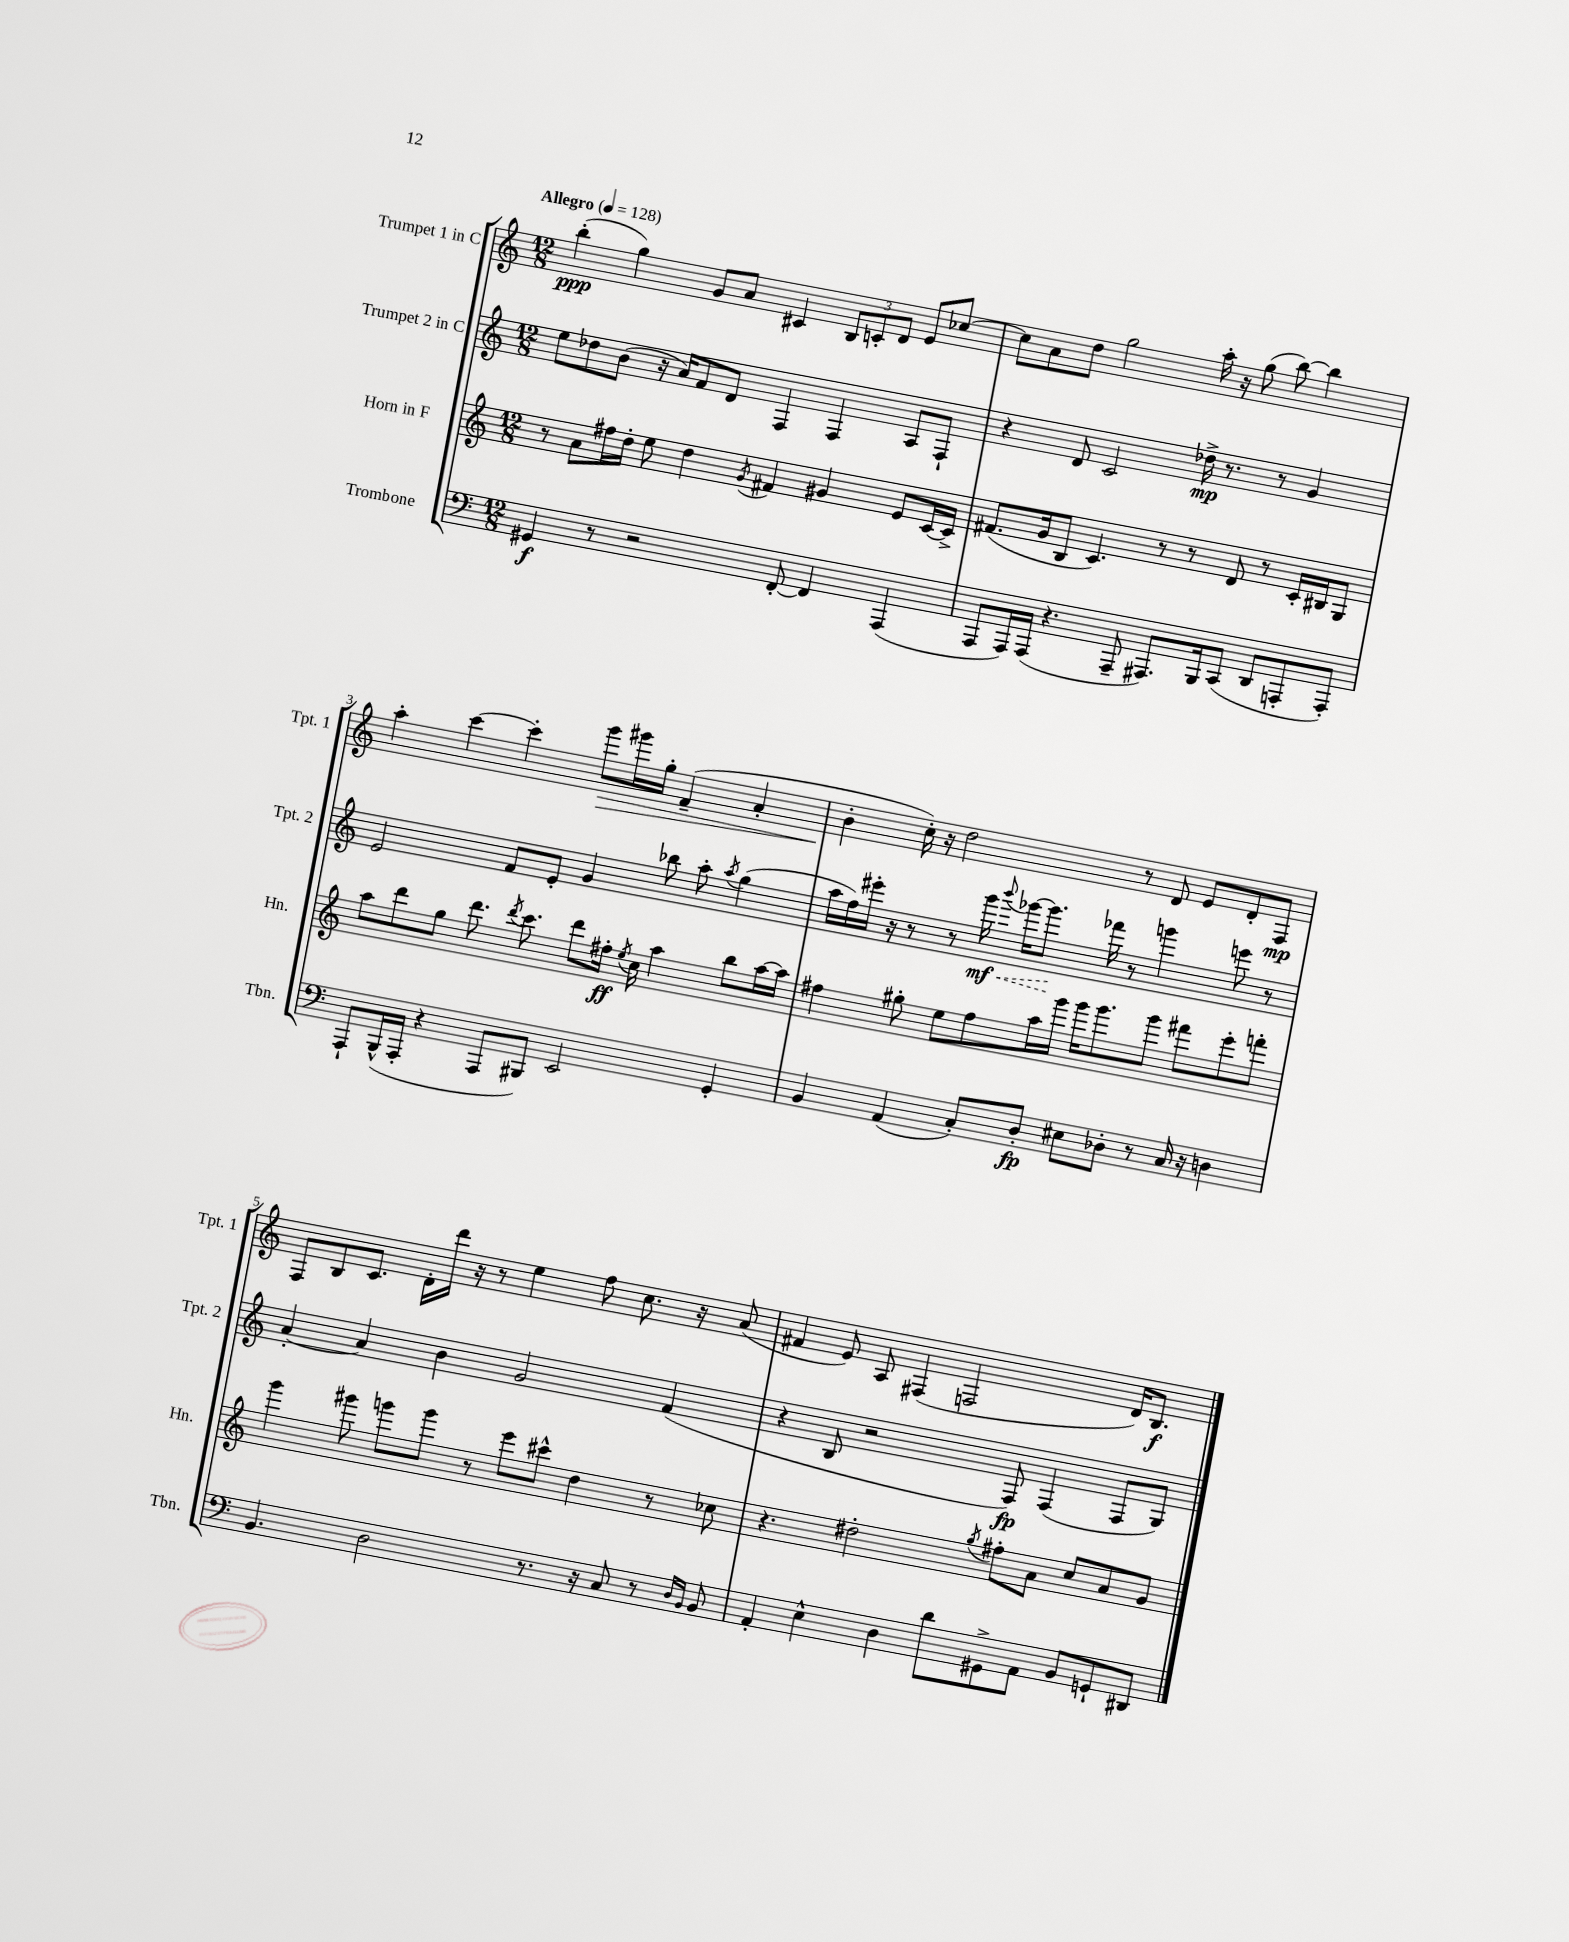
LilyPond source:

<<
\new StaffGroup <<
\new Staff = "s0" \with { instrumentName = "Trumpet 1 in C" shortInstrumentName = "Tpt. 1" } {
    \clef treble \key c \major \numericTimeSignature \time 12/8 \tempo "Allegro" 4 = 128
    \autoBeamOff b''4-.\ppp( g''4) g'8[ a'8] cis'4 \tuplet 3/2 { b8[ c'8-. d'8] } e'8[ ces''8]~ |
    ces''8[ a'8 d''8] g''2 a''16-. r16 g''8( b''8~) b''4 |
    a''4-. c'''4~ c'''4-. g'''8[\> gis'''16 g''16]-. f'4--( a'4-. |
    b'4-.\! c''16-.) r16 d''2 r8 d'8 e'8[ d'8-. f8]\mp |
    f8[ b8 c'8.] d'16[-. d'''16] r16 r8 e''4 f''8 c''8. r16 a'8( |
    fis'4 e'8) a8 fis4( f2 d'16[) b8.]\f \bar "|." |
}
\new Staff = "s1" \with { instrumentName = "Trumpet 2 in C" shortInstrumentName = "Tpt. 2" } {
    \clef treble \key c \major \numericTimeSignature \time 12/8
    \autoBeamOff e''8[ des''8 b'8]( r16 a'16[) f'8 d'8] f4 f4 a8[ f8]-! |
    r4 d'8 c'2 des''16->\mp r8. r8 g'4 |
    e'2 f'8[ e'8]-. g'4 bes''8 a''8-. \acciaccatura { a''8 } g''4( |
    a''16[ f''16) eis'''16]-. r16 r8 r8 \once \override Hairpin.style = #'dashed-line g'''16\mf\< \appoggiatura { b'''8 } ges'''16[~ ges'''8.]\! fes'''16 r8 g'''4 e'''8 r8 |
    a'4~-. a'4 b'4 g'2 f'4( |
    r4 b8 r2 f8\fp) f4( f8[ g8]) \bar "|." |
}
\new Staff = "s2" \with { instrumentName = "Horn in F" shortInstrumentName = "Hn." } {
    \clef treble \key c \major \numericTimeSignature \time 12/8
    \autoBeamOff r8 a'8[ fis''16 d''16]-. e''8 d''4 \acciaccatura { g'8 } fis'4 gis'4 e'8[ c'16~ c'16]-> |
    fis'8.[( g'16 b8] c'4.) r8 r8 d'8 r8 c'16[-. bis16 g8] |
    a''8[ d'''8 g''8] d'''8. \acciaccatura { d'''8 } c'''8. d'''8[ fis''16]-.\ff \acciaccatura { e''8 } c''16 a''4 b''8[ a''16~ a''16] |
    fis''4 gis''8-. e''8[ fis''8 a''16 g'''16] g'''16[ g'''8. g'''8] fis'''8[ e'''8-. f'''8]-. |
    g'''4 gis'''8 g'''8[ g'''8] r8 e'''8[ cis'''8]-^ d''4 r8 ces''8 |
    r4. dis''2-. \acciaccatura { g''8 } fis''8[-. a'8] c''8[ a'8 g'8] \bar "|." |
}
\new Staff = "s3" \with { instrumentName = "Trombone" shortInstrumentName = "Tbn." } {
    \clef bass \key c \major \numericTimeSignature \time 12/8
    \autoBeamOff gis,4\f r8 r2 f,8~-. f,4 a,,4( |
    a,,8[ a,,16) a,,16]( r4. a,,8-- ais,,8.[) b,,16 c,8]( d,8[ a,,8-. a,,8]-.) |
    a,,8[-! b,,16-^( a,,16]-. r4 a,,8[ bis,,8]) e,2 g,4-. |
    b,4 a,4( c8[-.) d8]-.\fp eis8[ des8]-. r8 c16 r16 d4 |
    b,4. d2 r8. r16 c8 r8 \grace { d16[ b,16] } b,8 |
    a,4-. e4-^ d4 d'8[ gis,8-> a,8] b,8[ g,8-! dis,8] \bar "|." |
}
>>
>>
